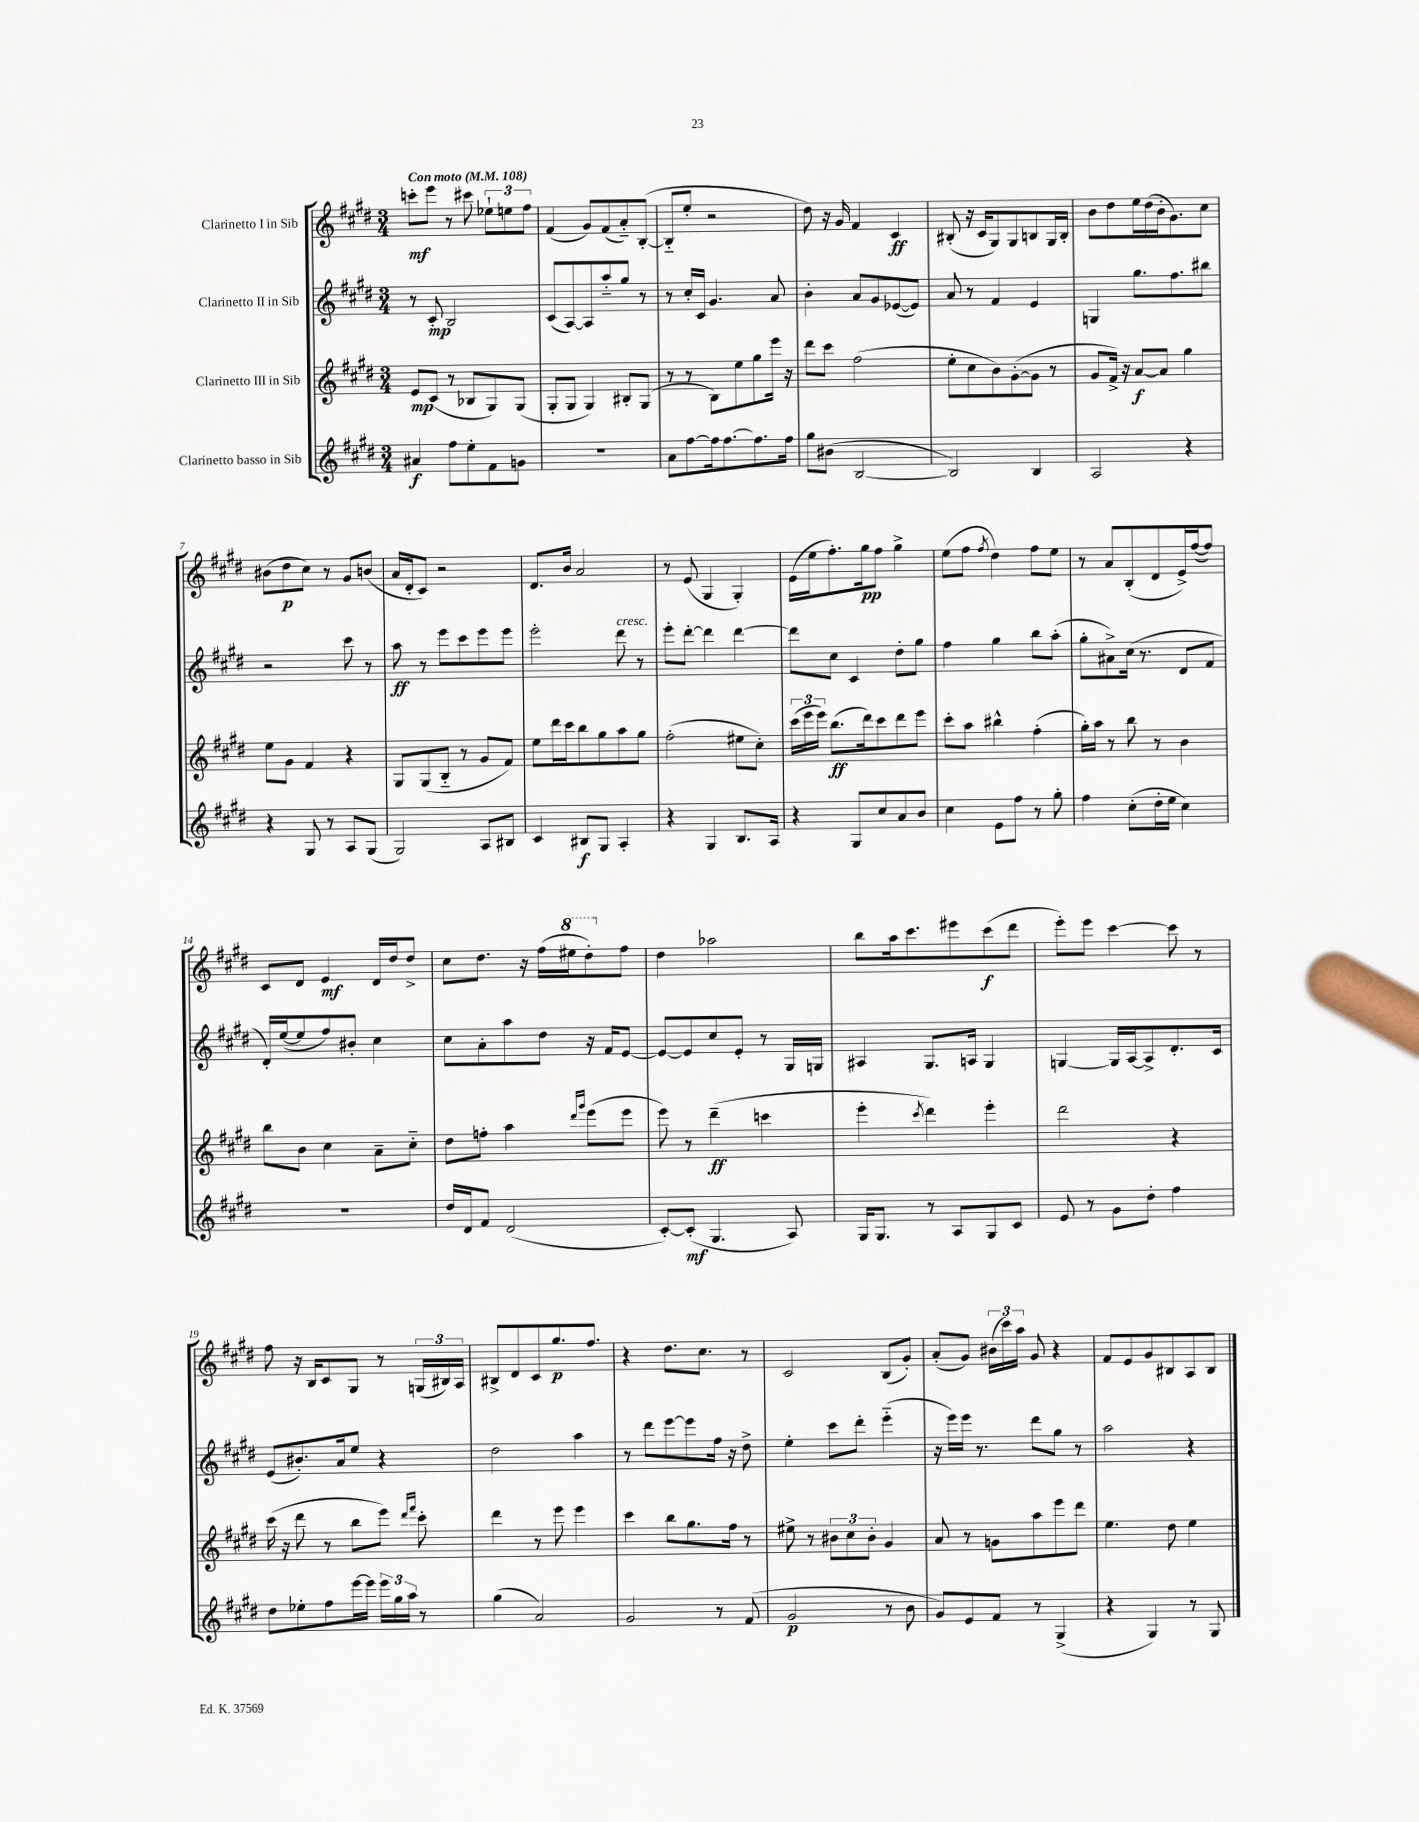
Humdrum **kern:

**kern	**kern	**kern	**kern
*staff4	*staff3	*staff2	*staff1
*clefG2	*clefG2	*clefG2	*clefG2
*k[f#c#g#d#]	*k[f#c#g#d#]	*k[f#c#g#d#]	*k[f#c#g#d#]
*M3/4	*M3/4	*M3/4	*M3/4
*MM108	*MM108	*MM108	*MM108
4a#	8e	8r	8ccc'
.	(8c#	8c#'	8eee
8ff#	8r	2B	8r
8ee'	8B-	.	8ccc#
8f#	8G#)	.	12ee-`
.	.	.	12ee
8g	(8G#	.	.
.	.	.	12ff#
=	=	=	=
2.r	8G#'	(8c#	(4f#
.	8G#	[8A)	.
.	4G#)	8A]	8g#)
.	.	8aa'~	(8f#
.	8B#'	8gg#	8a'~)
.	(8G#	8r	([8B'
=	=	=	=
8a	8r	8r	8B'~]
[8ff#	8r	16cc#'	8ee'
.	.	16c#	.
16ff#]	8B)	4.g#	2r
[8.ff#	.	.	.
.	8ee	.	.
8.ff#]	8gg#	.	.
.	16eee	8a	.
16ff#	16r	.	.
=	=	=	=
8gg#	8ddd#	4b'	8dd#)
(8b#	8ccc#	.	16r
.	.	.	16g#
[2B	(2ff#	8a	4f#
.	.	8g#	.
.	.	([8e-	4c#
.	.	8e-])	.
=	=	=	=
2B])	8ee'	8a	(8B#'
.	8cc#	8r	16r
.	.	.	16c#
.	8b)	4f#	8G#)
.	([8g#'	.	8G#
4B	8g#]	4e	8B
.	8r	.	16G#
.	.	.	16B'
=	=	=	=
2A	8g#	4G	8b
.	16f#^)	.	8dd#
.	16r	.	.
.	[8a	8.gg#	16ee
.	.	.	(16dd#
.	8a]	.	16b'
.	.	8.ff#	8.g#)
4r	4gg#	.	.
.	.	8bb#	8cc#
=	=	=	=
4r	8ee	2r	(8b#
.	8g#	.	8dd#
8G#	4f#	.	8cc#)
8r	.	.	8r
8A	4r	8ccc#	8g#
(8G#	.	8r	(8b
=	=	=	=
2G#)	8G#	8aa	16a
.	.	.	16d#'
.	(8G#	8r	8c#)
.	8B'~	8eee	2r
.	8r	8ccc#	.
8A	8g#	8eee	.
8B#	8f#)	8eee	.
=	=	=	=
4c#	8ee	2eee'	8.d#
.	16ddd#	.	.
.	16ccc#	.	16b
8B#	8bb	.	2a
8G#	8gg#	.	.
4A'	8aa	8ddd#	.
.	8gg#	8r	.
=	=	=	=
4r	(2ff#'	8eee'	8r
.	.	[8ddd#'	(8e
4G#	.	4ddd#]	4G#
8.B	8ee#	[4ddd#	4G#')
.	8cc#')	.	.
16A	.	.	.
=	=	=	=
4r	(24ccc#	8ddd#]	(16e
.	24eee	.	.
.	.	.	16ee
.	24eee)	.	.
.	(8.bb	8cc#	8.ff#')
8G#	.	4c#	.
.	16ddd#)	.	16gg#
8cc#	8ccc#	.	8ff#
8a	8ddd#	8dd#'	4gg#^
8b	8eee	8gg#	.
=	=	=	=
4cc#	8ccc#'	4ff#	(8ee
.	8aa	.	8ff#
.	.	.	8qff#
8e	4bb#^^	4gg#	4dd#)
8ff#	.	.	.
8r	(4ff#'	8bb	8ff#
8gg#'	.	(8aa'	8ee
=	=	=	=
4ff#	16gg#')	8gg#'	8r
.	16aa	.	.
.	8r	8a#^)	8a
(8cc#'	8bb	(16cc#	(8B'
.	.	8.r	.
16dd#'	8r	.	8d#
16ee	.	.	.
4cc#)	4b	8d#	16e^)
.	.	.	([16ff#
.	.	8f#	8ff#])
=	=	=	=
2.r	8bb	16d#')	8c#
.	.	([16ee	.
.	8b	8ee]	8d#
.	4cc#	8ff#)	4e
.	.	8b#'	.
.	8a~	4cc#	16d#
.	.	.	16dd#
.	8cc#'~	.	8dd#^
=	=	=	=
16dd#	8dd#	8cc#	8cc#
16d#	.	.	.
8f#	8ff'	8a'	8.dd#
(2d#	4aa	8aa	.
.	.	.	16r
.	.	8dd#	(16ff#
.	.	.	16eee#
.	16qqddd#	.	.
.	16qqggg#	.	.
.	(8eee	16r	8ddd#')
.	.	16f#	.
.	8eee	[8e	8ff#
=	=	=	=
[8c#')	8eee)	8e_	4dd#
(8c#']	8r	8e]	.
4.G#	(4ddd#~	8cc#	2aa-
.	.	8e'	.
.	4ccc	8r	.
8A)	.	16G#	.
.	.	16G	.
=	=	=	=
16G#	4eee'	4A#	8bb
8.G#	.	.	.
.	.	.	16aa
.	.	.	8.ccc#
.	8qccc#	.	.
8r	4ddd#)	8.G#	.
8A	.	.	8eee#
.	.	16A	.
8G#	4eee'	4G#	(8ccc#
8c#	.	.	8ddd#
=	=	=	=
8e	2ddd#	[4G	8eee')
8r	.	.	8eee
8g#	.	16G]	[4ccc#
.	.	[16A	.
8dd#'	.	8A^]	.
4ff#	4r	8.d#'	8ccc#]
.	.	.	8r
.	.	16c#	.
=	=	=	=
8dd#	(16ccc#	(8e	8ff#
.	16r	.	.
8ee-'	8ddd#	8.b#')	16r
.	.	.	16B
8ff#	8r	.	8c#
.	.	16a	.
[16eee	8bb	8ee	8G#
16eee]	.	.	.
24eee	8eee)	4r	8r
24gg#	.	.	.
24aa	.	.	.
.	16qqddd#	.	.
.	16qqfff#	.	.
8r	8ccc#'	.	(24G
.	.	.	24B#)
.	.	.	24A
=	=	=	=
(4gg#	4ddd#	2dd#	8B#^
.	.	.	8d#
2a)	8r	.	8c#
.	8eee	.	8.gg#
.	4eee	4aa	.
.	.	.	8.ff#
=	=	=	=
2g#	4ccc#	8r	4r
.	.	8ddd#	.
.	8bb	[8eee	8.dd#
.	8.gg#	8eee]	.
.	.	.	8.cc#
8r	.	16ff#	.
.	16ff#	16r	.
(8f#	8r	8dd#^	8r
=	=	=	=
2g#	8ee#^	4ee'	2c#
.	8r	.	.
.	12b#	8ccc#	.
.	12cc#	.	.
.	.	8ddd#'	.
.	12b#'	.	.
8r	4g#	(4eee'~	(8B
8b	.	.	8g#')
=	=	=	=
8g#)	8a	16r	(8a'
.	.	16eee)	.
8e	8r	16eee	8g#)
.	.	8.r	.
8f#	8g	.	(24b#
.	.	.	24ccc#)
.	.	.	24aa
8r	8aa	8ddd#	8g#
(4G#^	8eee	8gg#	4r
.	8ddd#	8r	.
=	=	=	=
4r	4.ee	2aa	8f#
.	.	.	8e
4G#)	.	.	8g#
.	8dd#	.	8B#
8r	4ee	4r	8A
8G#	.	.	8B#
==	==	==	==
*-	*-	*-	*-
